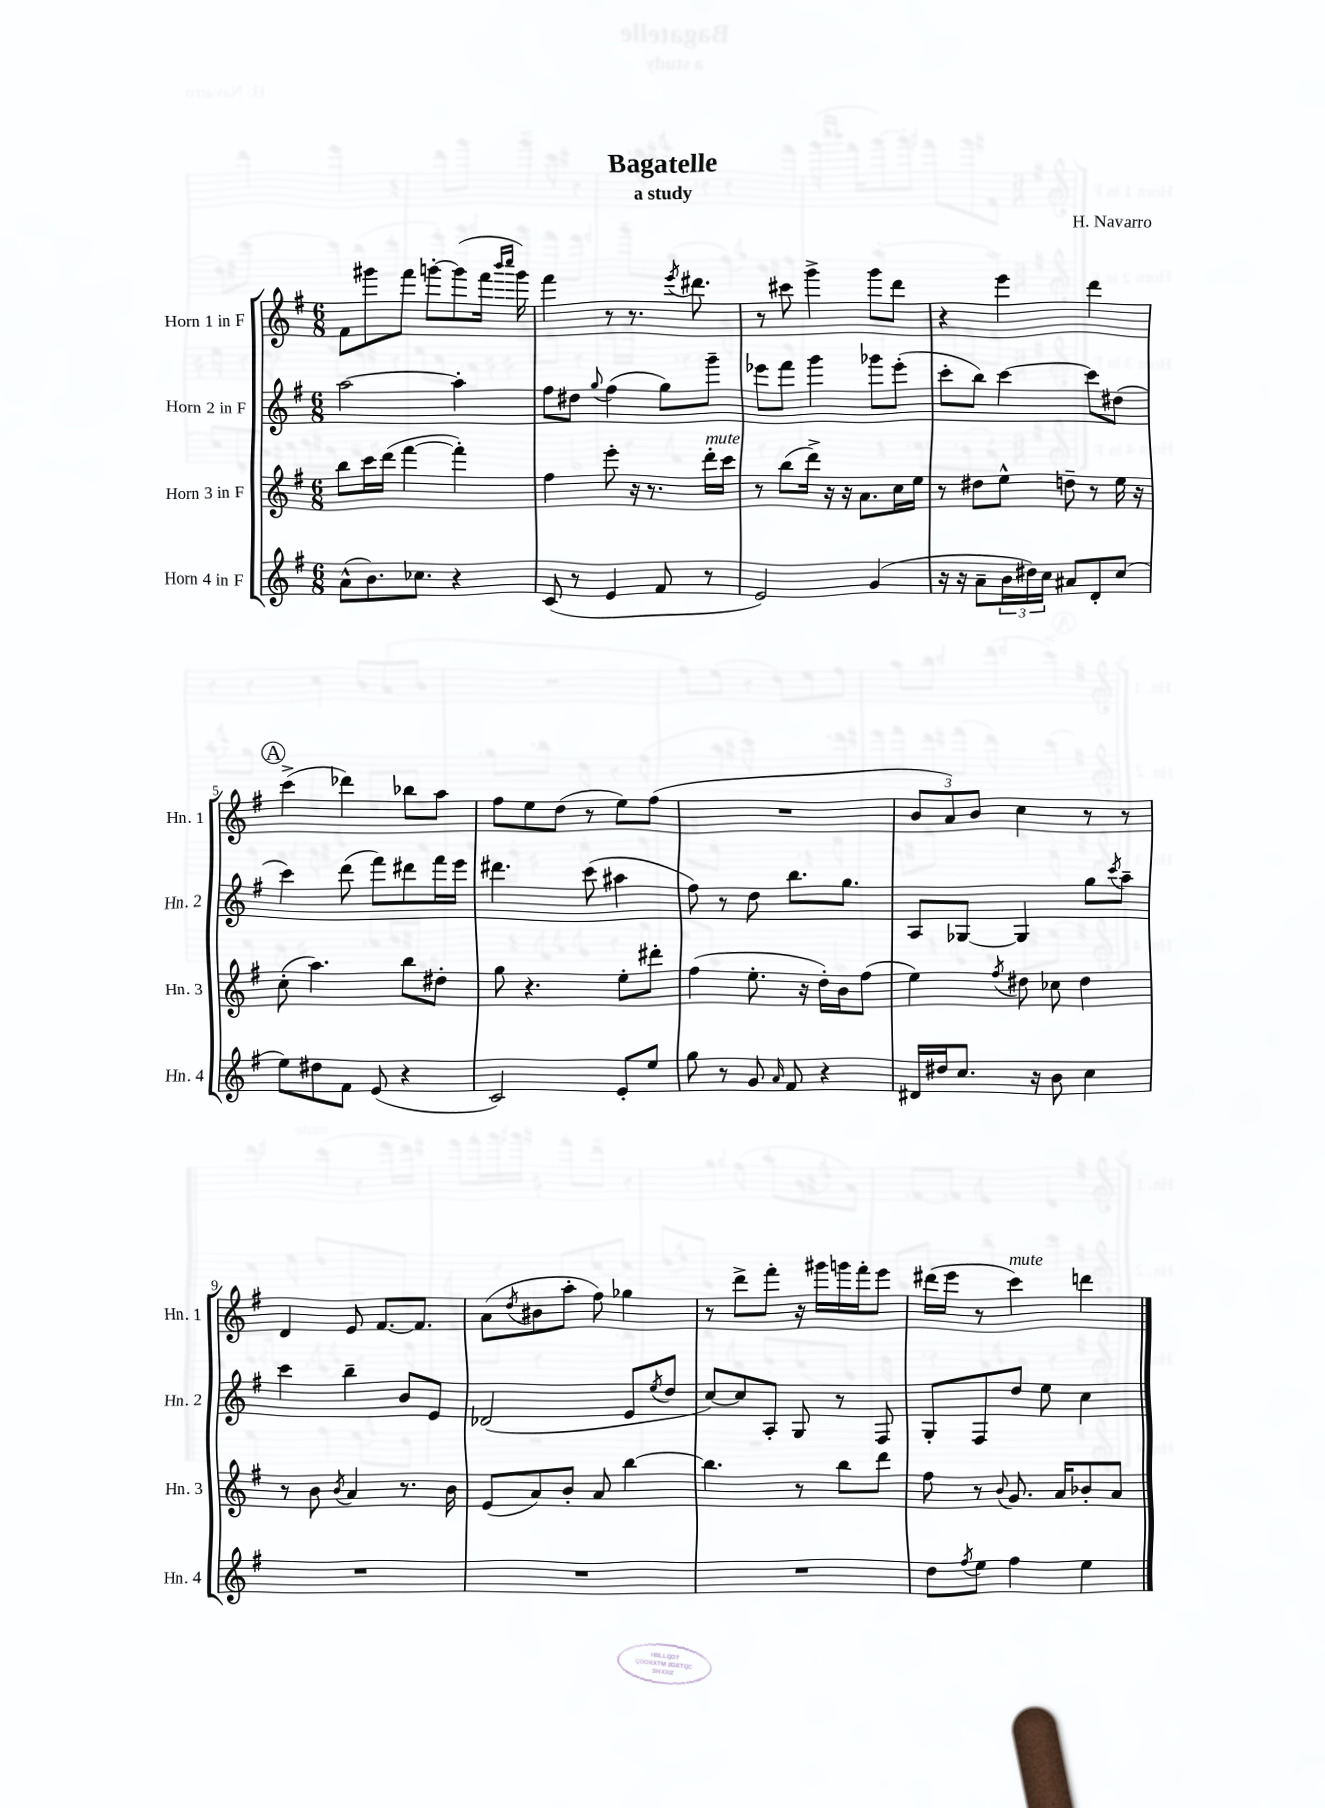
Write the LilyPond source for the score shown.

\header { title = "Bagatelle" composer = "H. Navarro" subtitle = "a study" }
<<
\new StaffGroup <<
\new Staff = "s0" \with { instrumentName = "Horn 1 in F" shortInstrumentName = "Hn. 1" } {
    \clef treble \key g \major \numericTimeSignature \time 6/8
    fis'8 gis'''8 fis'''8 g'''8~-. g'''8( fis'''16 \grace { b'''16 c''''16 } g'''16) |
    fis'''4 r8 r8. \acciaccatura { e'''8 } dis'''8. |
    r8 cis'''8 g'''4-> g'''8 d'''8 |
    r4 e'''4 d'''4 |
    \mark \markup { \circle "A" } c'''4->( des'''4) bes''8 a''8 |
    fis''8 e''8 d''8( r8 e''8) fis''8( |
    R2. |
    \tuplet 3/2 { b'8 a'8) b'8 } c''4 r8 r8 |
    d'4 e'8 fis'8.~ fis'8. |
    a'8( \acciaccatura { d''8 } bis'8 a''8-. fis''8) ges''4 |
    r8 d'''8-> fis'''8-. r16 gis'''16 g'''16 fis'''16-. e'''8 |
    dis'''16( e'''16 r8 c'''4^\markup { \italic "mute" }) d'''4 \bar "|." |
}
\new Staff = "s1" \with { instrumentName = "Horn 2 in F" shortInstrumentName = "Hn. 2" } {
    \clef treble \key g \major \numericTimeSignature \time 6/8
    a''2~ a''4-. |
    fis''8 dis''8 \appoggiatura { g''8 } fis''4( g''8) g'''8-- |
    ees'''8 fis'''8 g'''4 ges'''8 ees'''8-.( |
    c'''8-. b''8) c'''4~ c'''8 dis''8( |
    \mark \markup { \circle "A" } c'''4) d'''8( fis'''8) dis'''8 fis'''16 e'''16 |
    dis'''4. c'''8( ais''4 |
    fis''8) r8 d''8 b''8. g''8. |
    a8 ges8~ ges4 g''8 \acciaccatura { c'''8 } a''8-- |
    c'''4 b''4-- b'8 e'8 |
    des'2( e'8 \acciaccatura { e''8 } d''8 |
    c''8~) c''8 a8-. g8 r8 fis8 |
    g8-. fis8 d''8 e''8 c''4 \bar "|." |
}
\new Staff = "s2" \with { instrumentName = "Horn 3 in F" shortInstrumentName = "Hn. 3" } {
    \clef treble \key g \major \numericTimeSignature \time 6/8
    b''8 c'''16 d'''16( fis'''4~ fis'''4-.) |
    fis''4 e'''8-. r16 r8. d'''16-.^\markup { \italic "mute" } c'''16 |
    r8 b''8( d'''16->) r16 r16 a'8. c''16 e''16 |
    r8 dis''8 e''8-^ d''8-- r8 e''16 r16 |
    \mark \markup { \circle "A" } c''8-.( a''4.) b''8 dis''8-. |
    g''8 r4. e''8-. dis'''8-. |
    fis''4( e''8.-. r16 d''16-.) b'16 fis''8( |
    e''4) \acciaccatura { fis''8 } dis''8 ces''8 dis''4 |
    r8 b'8 \acciaccatura { b'8 } a'4 r8. b'16 |
    e'8( a'8) b'8-. a'8 b''4~ |
    b''4. r8 b''8 d'''8 |
    fis''8 r8 \appoggiatura { b'8 } g'8. a'16 bes'8-. a'8 \bar "|." |
}
\new Staff = "s3" \with { instrumentName = "Horn 4 in F" shortInstrumentName = "Hn. 4" } {
    \clef treble \key g \major \numericTimeSignature \time 6/8
    a'8-^( b'8.) ces''8. r4 |
    c'8( r8 e'4 fis'8 r8 |
    e'2) g'4( |
    r16 r16 a'8-- \tuplet 3/2 { b'16 dis''16) c''16 } ais'8 d'8-. c''8( |
    \mark \markup { \circle "A" } e''8) dis''8 fis'8 e'8( r4 |
    c'2) e'8-. e''8 |
    g''8 r8 g'8 \grace { a'16 } fis'8 r4 |
    dis'16 dis''16 c''8. r16 b'8 c''4 |
    R2. |
    R2. |
    R2. |
    d''8 \acciaccatura { fis''8 } e''8 fis''4 e''4 \bar "|." |
}
>>
>>
